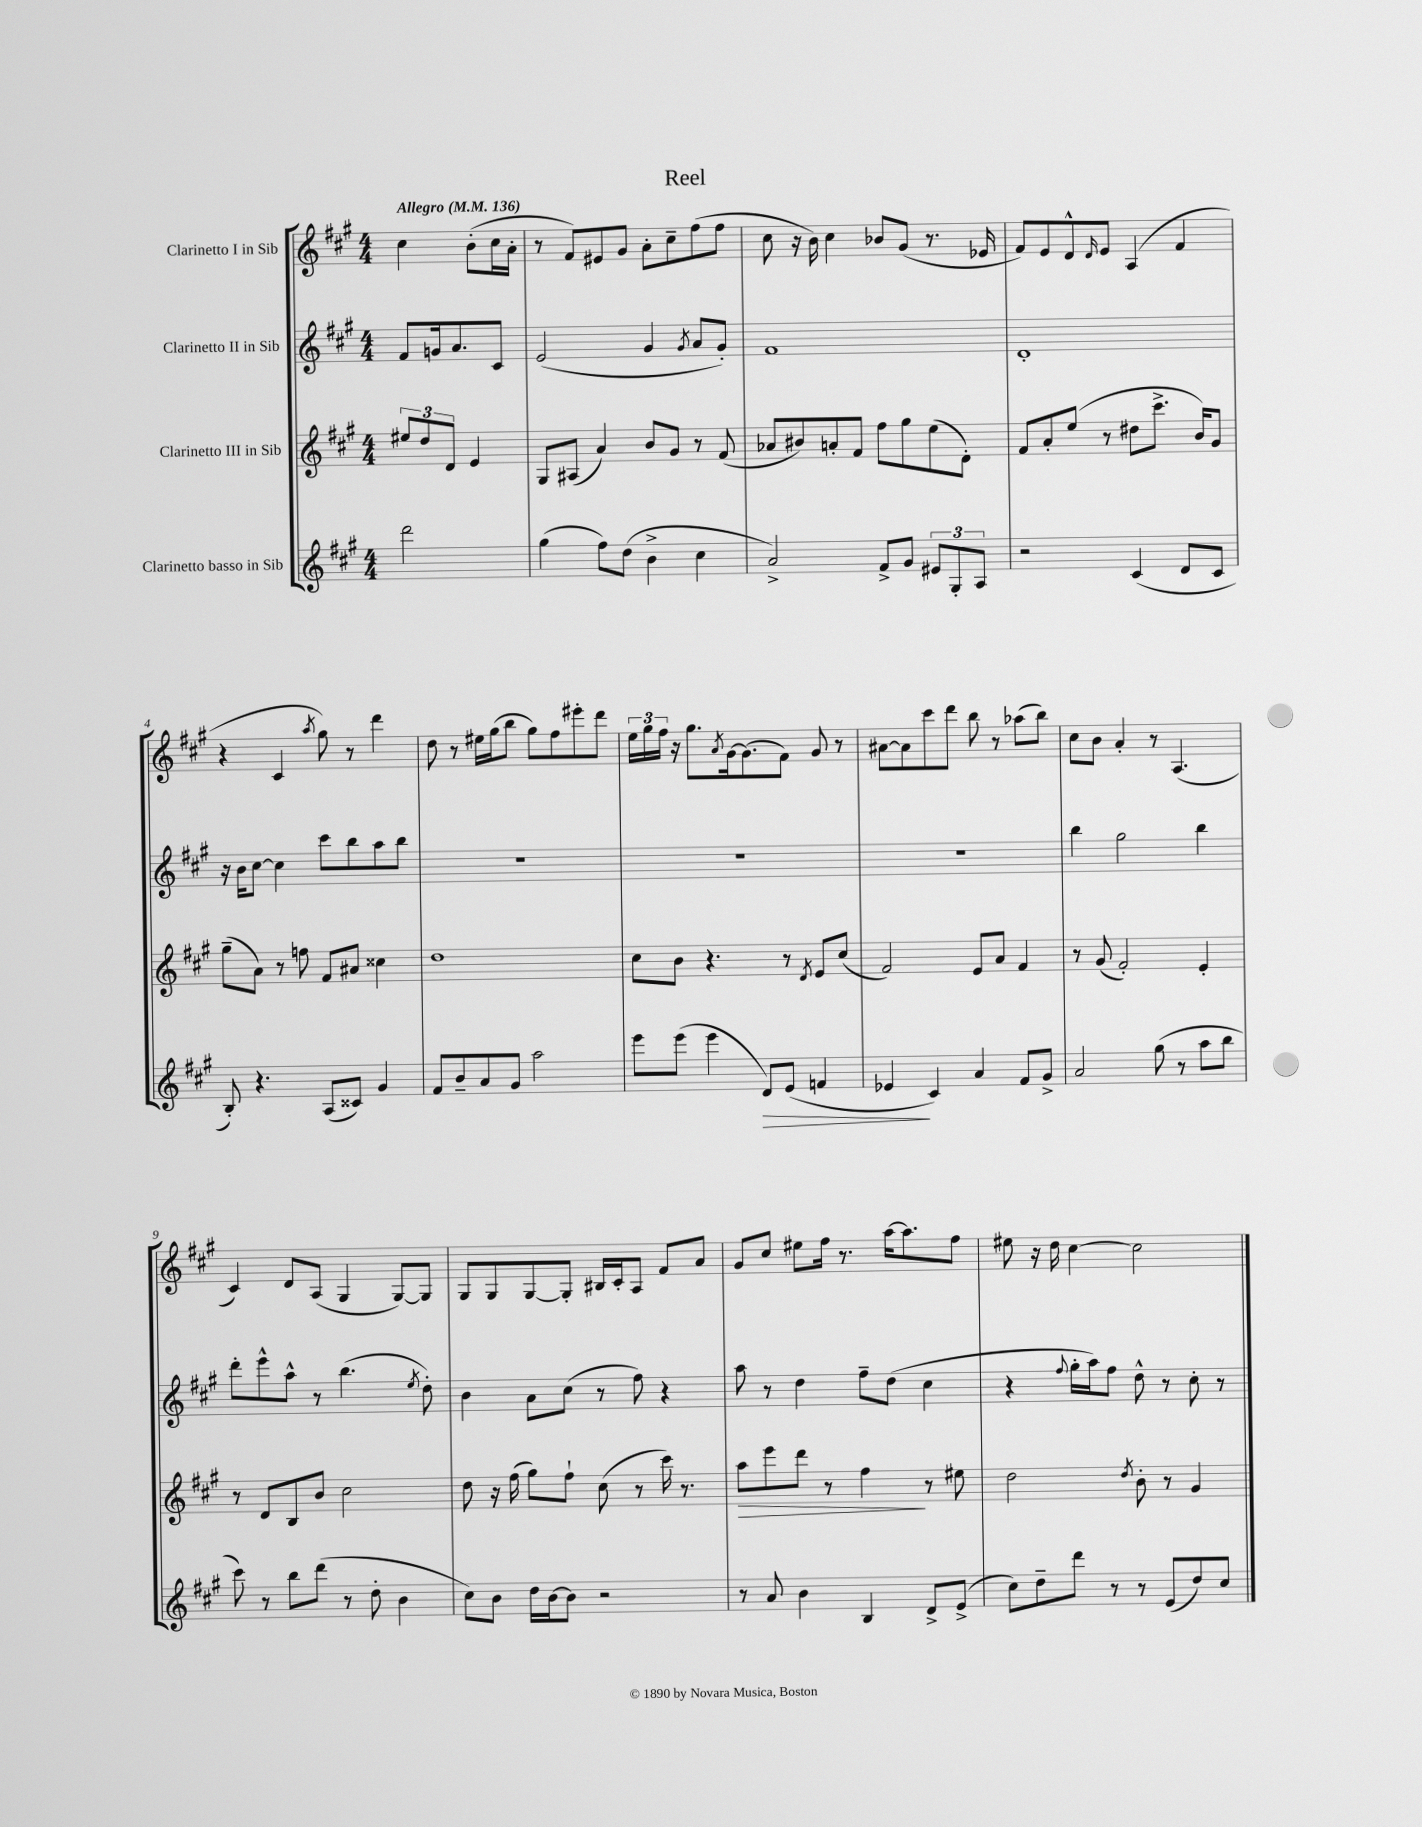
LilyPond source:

\header { title = "Reel" }
<<
\new StaffGroup <<
\new Staff = "s0" \with { instrumentName = "Clarinetto I in Sib" } {
    \clef treble \key a \major \numericTimeSignature \time 4/4 \partial 2 \tempo "Allegro" 4 = 136
    cis''4 b'8-.( cis''16 a'16-. |
    r8 fis'8) eis'8 gis'8 a'8-. cis''8-- fis''8( fis''8 |
    cis''8 r16 b'16) cis''4 bes'8 gis'8( r8. ees'16 |
    fis'8) e'8 d'8-^ \grace { d'16 } e'8 a4( fis'4 |
    r4 cis'4 \acciaccatura { a''8 } gis''8) r8 d'''4 |
    d''8 r8 eis''16 gis''16( b''8 gis''8) fis''8 eis'''8-. d'''8 |
    \tuplet 3/2 { e''16 gis''16 fis''16 } r16 gis''8. \acciaccatura { a'8 } gis'16~ gis'8.( fis'8) gis'8 r8 |
    ais'8~ ais'8 cis'''8 d'''8 b''8 r8 aes''8( b''8) |
    cis''8 b'8 a'4-. r8 a4.( |
    cis'4) d'8 a8( gis4 gis8~) gis8 |
    gis8 gis8 gis8~ gis8-. bis16 cis'16-. a8 fis'8 a'8 |
    gis'8 cis''8 eis''8 fis''16 r8. a''16~ a''8. fis''8 |
    eis''8 r16 d''16 cis''4~ cis''2 \bar "|." |
}
\new Staff = "s1" \with { instrumentName = "Clarinetto II in Sib" } {
    \clef treble \key a \major \numericTimeSignature \time 4/4 \partial 2
    fis'8 g'16 a'8. cis'8 |
    e'2( gis'4 \acciaccatura { gis'8 } a'8 gis'8-.) |
    fis'1 |
    d'1-. |
    r16 b'16 cis''8~ cis''4 cis'''8 b''8 a''8 b''8 |
    R1 |
    R1 |
    R1 |
    b''4 gis''2 b''4 |
    d'''8-. e'''8-^ a''8-^ r8 b''4.( \acciaccatura { e''8 } d''8-.) |
    b'4 a'8 cis''8( r8 fis''8) r4 |
    a''8 r8 d''4 fis''8-- d''8( cis''4 |
    r4 \appoggiatura { fis''8 } gis''16-. a''16) fis''8 d''8-^ r8 cis''8-. r8 \bar "|." |
}
\new Staff = "s2" \with { instrumentName = "Clarinetto III in Sib" } {
    \clef treble \key a \major \numericTimeSignature \time 4/4 \partial 2
    \tuplet 3/2 { eis''8 d''8 d'8 } e'4 |
    gis8 ais8( a'4) b'8 gis'8 r8 fis'8( |
    aes'8 bis'8) a'8-. fis'8 fis''8 gis''8 e''8( d'8-.) |
    fis'8 a'8-. e''8( r8 dis''8 cis'''8.-> b'16) gis'8 |
    gis''8--( a'8) r8 f''8 fis'8 ais'8 cisis''4 |
    d''1 |
    cis''8 b'8 r4. r8 \acciaccatura { d'8 } e'8 cis''8( |
    fis'2) e'8 a'8 fis'4 |
    r8 gis'8( fis'2-.) e'4-. |
    r8 d'8 b8 b'8 cis''2 |
    d''8 r16 fis''16( gis''8) fis''8-! cis''8( r8 cis'''16) r8. |
    a''8\> e'''8 d'''8 r8 fis''4\! r8 eis''8 |
    d''2 \acciaccatura { d''8 } b'8-. r8 gis'4 \bar "|." |
}
\new Staff = "s3" \with { instrumentName = "Clarinetto basso in Sib" } {
    \clef treble \key a \major \numericTimeSignature \time 4/4 \partial 2
    d'''2 |
    gis''4( fis''8) d''8( b'4-> cis''4 |
    a'2->) fis'8-> gis'8 \tuplet 3/2 { eis'8 gis8-. a8 } |
    r2 cis'4( d'8 cis'8 |
    b8-.) r4. a8( cisis'8) gis'4 |
    fis'8 b'8-- a'8 gis'8 a''2 |
    e'''8 e'''8( e'''4 d'8\>) e'8( f'4 |
    ees'4\! cis'4) a'4 fis'8 gis'8-> |
    a'2 gis''8( r8 a''8 b''8 |
    cis'''8) r8 b''8 d'''8( r8 d''8-. b'4 |
    cis''8) b'8 d''16 b'16~ b'8 r2 |
    r8 a'8 b'4 b4 d'8-> e'8->( |
    cis''8) d''8-- d'''8 r8 r8 e'8( d''8) cis''8 \bar "|." |
}
>>
>>
